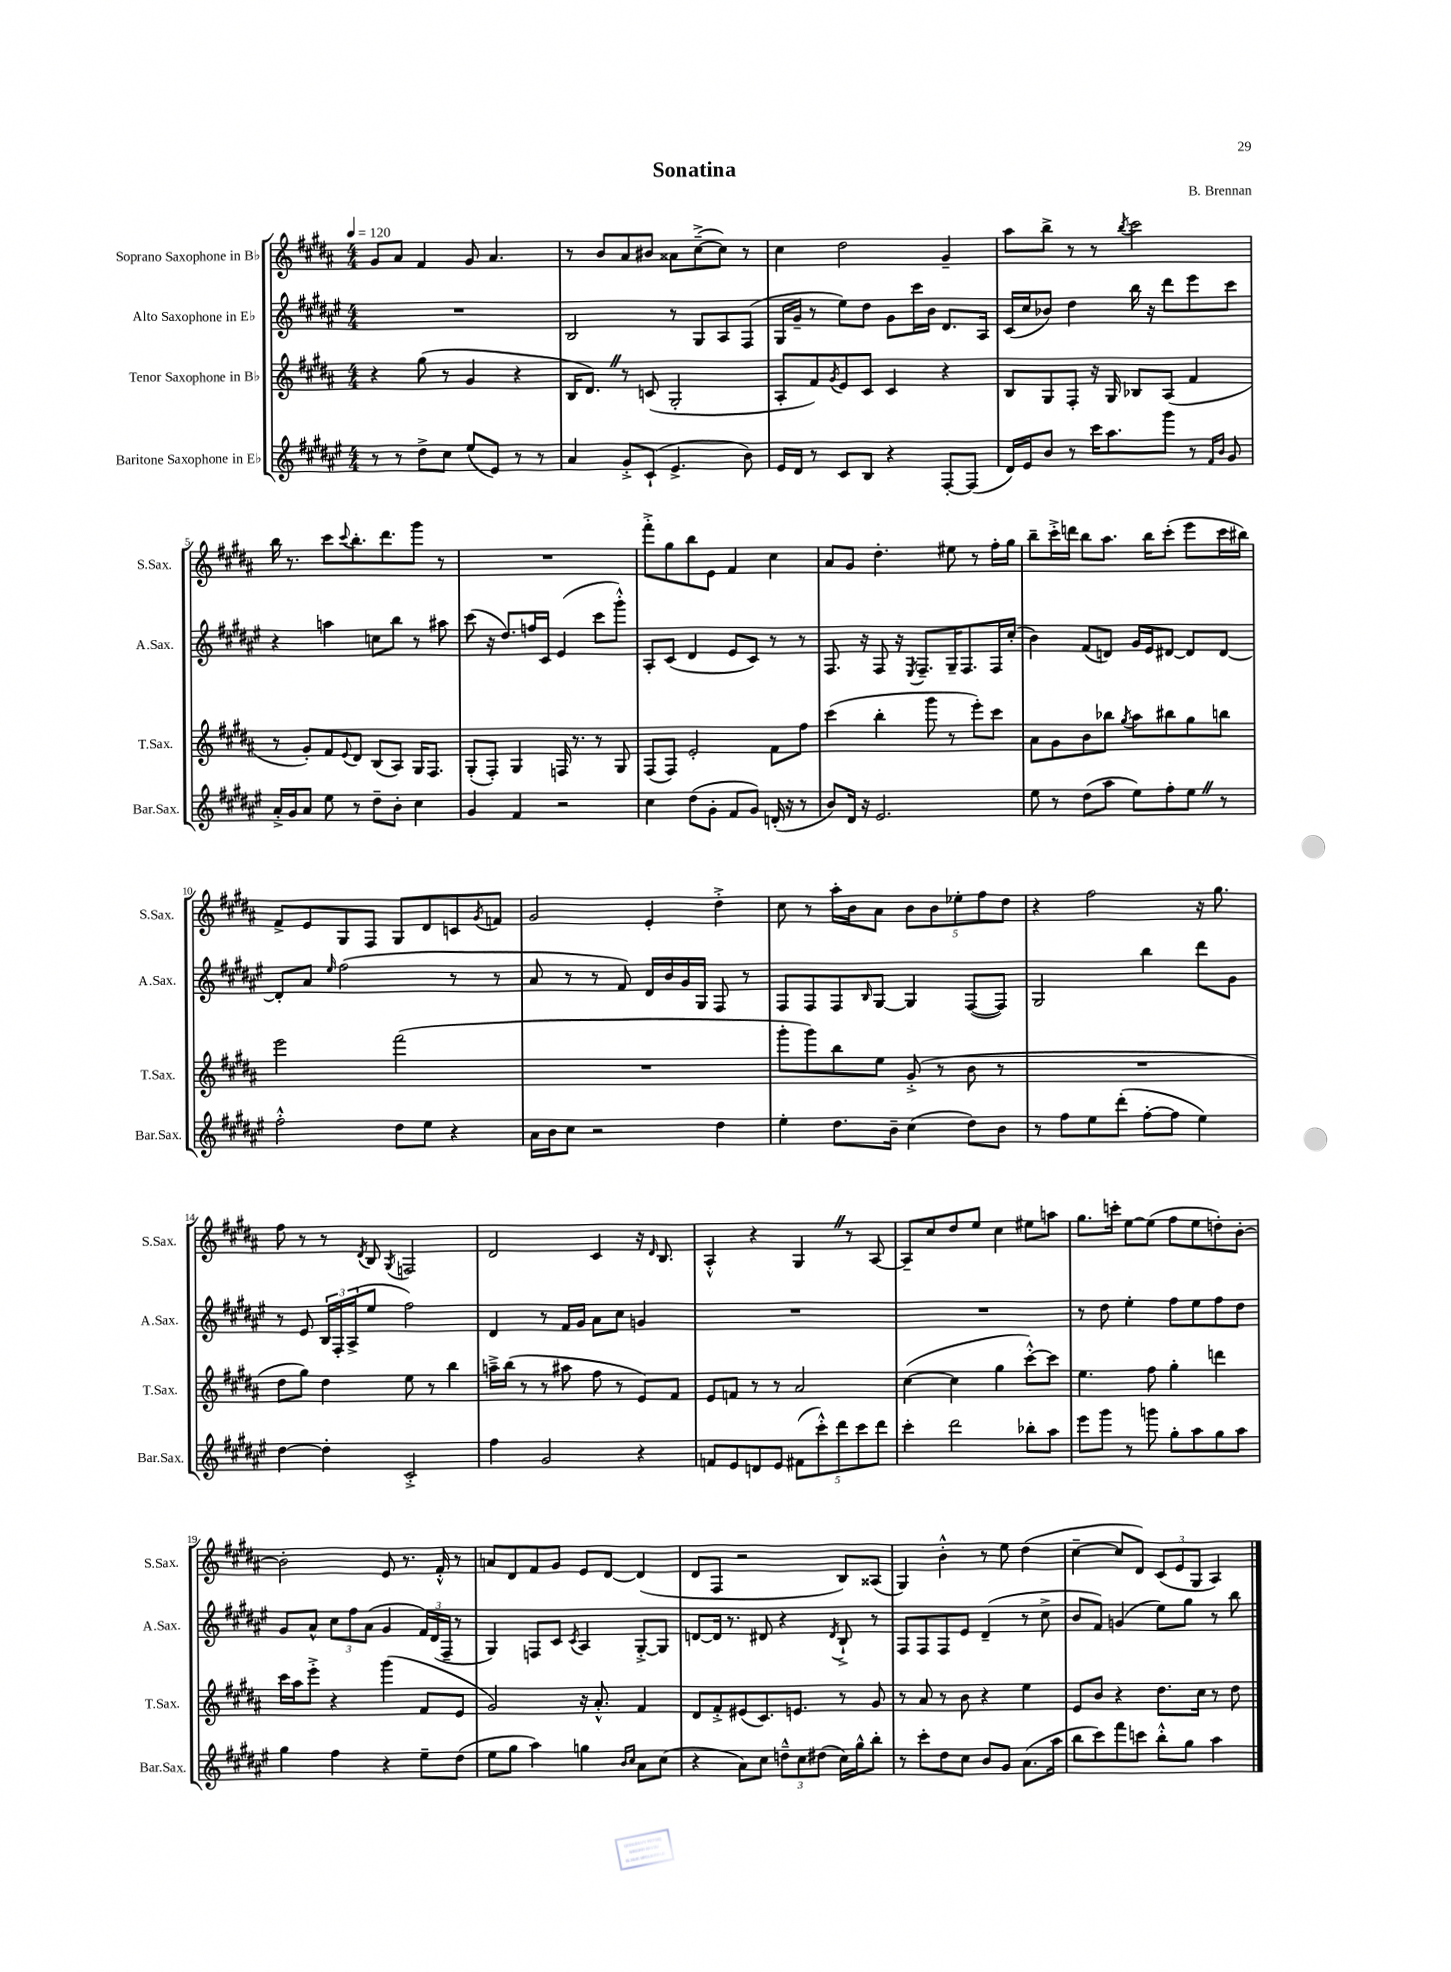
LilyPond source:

\header { title = "Sonatina" composer = "B. Brennan" }
<<
\new StaffGroup <<
\new Staff = "s0" \with { instrumentName = "Soprano Saxophone in Bb" shortInstrumentName = "S.Sax." } {
    \clef treble \key b \major \numericTimeSignature \time 4/4 \tempo 4 = 120
    gis'8 ais'8 fis'4 gis'8 ais'4. |
    r8 b'8 ais'8 bis'8 aisis'8 cis''8~--->( cis''8) r8 |
    cis''4 dis''2 gis'4-- |
    ais''8 b''8-> r8 r8 \acciaccatura { b''8 } cis'''2 |
    b''16 r8. cis'''8 \appoggiatura { cis'''8 } b''8.-. dis'''8. gis'''8 r8 |
    R1 |
    fis'''8-.-> gis''8 b''8 e'8 fis'4 cis''4 |
    ais'8 gis'8 dis''4.-. eis''8 r8 fis''16-. gis''16 |
    b''8-- cis'''16-.-> d'''16 b''8 ais''8. b''16 cis'''8-.( e'''8 cis'''16 bis''16) |
    fis'8-> e'8 gis8 fis8 gis8 dis'8 c'8 \acciaccatura { gis'8 } f'8 |
    gis'2 e'4-. dis''4-.-> |
    cis''8 r8 ais''16-. b'16 ais'8 \tuplet 5/4 { b'8 b'8 ees''8-. fis''8 dis''8 } |
    r4 fis''2 r16 gis''8. |
    fis''8 r8 r8 \acciaccatura { dis'8 } b8 \acciaccatura { gis8 } f2 |
    dis'2 cis'4 r16 \grace { dis'16 } b8. |
    ais4-.-^ r4 gis4 \once \override BreathingSign.text = \markup { \musicglyph "scripts.caesura.straight" } \breathe r8 ais8~ |
    ais8-- cis''8 dis''8 e''8 cis''4 eis''8 a''8 |
    gis''8. c'''16-. e''8~ e''8( fis''8 e''8 d''8-.) b'8~-. |
    b'2-. e'8 r8. fis'16-.-^ r8 |
    a'8 dis'8 fis'8 gis'8 e'8 dis'8~ dis'4( |
    dis'8 fis8 r2 b8) aisis8( |
    gis4) b'4-.-^ r8 e''8 dis''4( |
    cis''4~-- cis''8 dis'8) \tuplet 3/2 { cis'8( e'8 gis8 } ais4) \bar "|." |
}
\new Staff = "s1" \with { instrumentName = "Alto Saxophone in Eb" shortInstrumentName = "A.Sax." } {
    \clef treble \key fis \major \numericTimeSignature \time 4/4
    R1 |
    b2 r8 gis8 ais8 fis8( |
    gis16 gis'16-- r8 eis''8) dis''8 gis'8 cis'''16 b'16 dis'8. ais16 |
    cis'16( cis''16 bes'8) dis''4 b''16 r16 dis'''8 eis'''8 cis'''8 |
    r4 a''4 c''8 b''8 r8 ais''8 |
    cis'''8( r16 dis''8.) f''16 cis'16 eis'4( cis'''8 gis'''8-.-^) |
    ais8-. cis'8( dis'4 eis'8 cis'8) r8 r8 |
    fis8. r16 fis8 r16 \acciaccatura { eis8 } fis8.-- gis16-- fis8. fis16 cis''16-.( |
    b'4) fis'8( d'8) gis'16 eis'16 dis'8~ dis'8 dis'8~ |
    dis'8-. ais'8 \grace { eis''16 } fis''2( r8 r8 |
    ais'8 r8 r8 fis'8) dis'16 b'16 gis'16 gis16 fis8 r8 |
    fis8 fis8 fis8 \grace { b16 } gis8~ gis4 fis8~( fis8) |
    gis2 b''4 dis'''8 gis'8 |
    r8 eis'8 \tuplet 3/2 { b16 fis16-. ais16->( } eis''8 fis''2) |
    dis'4 r8 fis'16 gis'16 ais'8 cis''8 g'4 |
    R1 |
    R1 |
    r8 dis''8 eis''4-. fis''8 eis''8 fis''8 dis''8 |
    gis'8 ais'8-^ \tuplet 3/2 { cis''8 fis''8 ais'8( } gis'4 \tuplet 3/2 { fis'16) dis'16( fis16-- } r8 |
    gis4) f8 cis'8 \acciaccatura { cis'8 } ais4 gis8~-.-> gis8 |
    d'8~ d'16 r8. dis'8 r4 \acciaccatura { dis'8 } b8-!-> r8 |
    fis8 fis8 fis8 eis'8 dis'4--( r8 cis''8-> |
    b'8 fis'8) g'4( eis''8) gis''8 r8 b''8 \bar "|." |
}
\new Staff = "s2" \with { instrumentName = "Tenor Saxophone in Bb" shortInstrumentName = "T.Sax." } {
    \clef treble \key b \major \numericTimeSignature \time 4/4
    r4 gis''8( r8 gis'4 r4 |
    b16 dis'8.) \once \override BreathingSign.text = \markup { \musicglyph "scripts.caesura.straight" } \breathe r8 c'8( gis2-. |
    ais8-. fis'8) \acciaccatura { gis'8 } e'8 cis'8 cis'4 r4 |
    b8 gis8 fis8-. r16 gis16 bes8 ais8( fis'4 |
    r8 gis'8-.) fis'8 \appoggiatura { e'8 } dis'8 b8( ais8) gis16 fis8. |
    gis8-.( fis8-.) gis4 f16 r8. r8 gis8 |
    fis8( fis8) e'2-. fis'8 fis''8 |
    cis'''4( b''4-. gis'''8 r8 e'''8-.) cis'''8 |
    ais'8 gis'8 b'8 bes''8 \acciaccatura { gis''8 } ais''8 bis''8 gis''8 b''8 |
    e'''2 fis'''2( |
    R1 |
    gis'''8-. gis'''8) b''8 e''8 gis'8-.->( r8 b'8 r8 |
    R1 |
    dis''8 gis''8) dis''4 e''8 r8 b''4 |
    a''16---> b''16( r8 r8 ais''8 fis''8 r8 e'8) fis'8 |
    e'8 f'8 r8 r8 ais'2 |
    cis''4~( cis''4 gis''4 cis'''8~-.-^) cis'''8 |
    e''4. fis''8 gis''4-. d'''4 |
    cis'''16 ais''16 e'''8-.-> r4 gis'''4( fis'8 e'8 |
    gis'2) r16 ais'8.-.-^ fis'4 |
    dis'8 fis'8-.-> eis'8( cis'8.) e'8. r8 gis'8 |
    r8 ais'8 r8 b'8 r4 e''4 |
    e'8 b'8 r4 dis''8. cis''16 r8 dis''8 \bar "|." |
}
\new Staff = "s3" \with { instrumentName = "Baritone Saxophone in Eb" shortInstrumentName = "Bar.Sax." } {
    \clef treble \key fis \major \numericTimeSignature \time 4/4
    r8 r8 dis''8-> cis''8 eis''8( eis'8) r8 r8 |
    ais'4 gis'8-.-> cis'8-!( eis'4.-> b'8) |
    eis'16 dis'16 r8 cis'8 b8 r4 fis8~-. fis8( |
    dis'16) eis'16 b'8 r8 cis'''16 ais''8. gis'''8 r8 \grace { fis'16 b'16 } gis'8 |
    ais'16-.-> gis'16 ais'8 eis''8 r8 dis''8-- b'8-. cis''4 |
    gis'4 fis'4 r2 |
    cis''4 dis''8( gis'8-. fis'8 gis'8) d'16-.( r16 r8 |
    b'8) dis'16 r16 eis'2. |
    eis''8 r8 dis''8( ais''8 eis''8) fis''8-. eis''8 \once \override BreathingSign.text = \markup { \musicglyph "scripts.caesura.straight" } \breathe r8 |
    fis''2-.-^ dis''8 eis''8 r4 |
    ais'16 b'16 cis''8 r2 dis''4 |
    eis''4-. dis''8. b'16-- cis''4( dis''8) b'8 |
    r8 fis''8 eis''8 dis'''8-.( fis''8~-. fis''8 eis''4) |
    dis''4~ dis''4-. cis'2-.-> |
    fis''4 gis'2 r4 |
    f'8 eis'8 d'8 eis'8 \tuplet 5/4 { fis'8( cis'''8-.-^) dis'''8 cis'''8 dis'''8 } |
    cis'''4-. dis'''2 bes''8-. ais''8 |
    eis'''8 gis'''8 r8 g'''8 gis''8-. ais''8 gis''8 ais''8 |
    gis''4 fis''4 r4 eis''8-- dis''8( |
    eis''8 gis''8 ais''4) g''4 \grace { b'16 cis''16 } ais'8 cis''8( |
    r4 ais'8) cis''8 \tuplet 3/2 { d''8---^ cis''8 dis''8( } cis''16) gis''16-^ b''8-. |
    r8 cis'''8-. dis''8 cis''8 b'8 gis'8 ais'8.( ais''16 |
    b''8 cis'''8) fis'''8 c'''8 b''8-.-^ gis''8 ais''4 \bar "|." |
}
>>
>>
